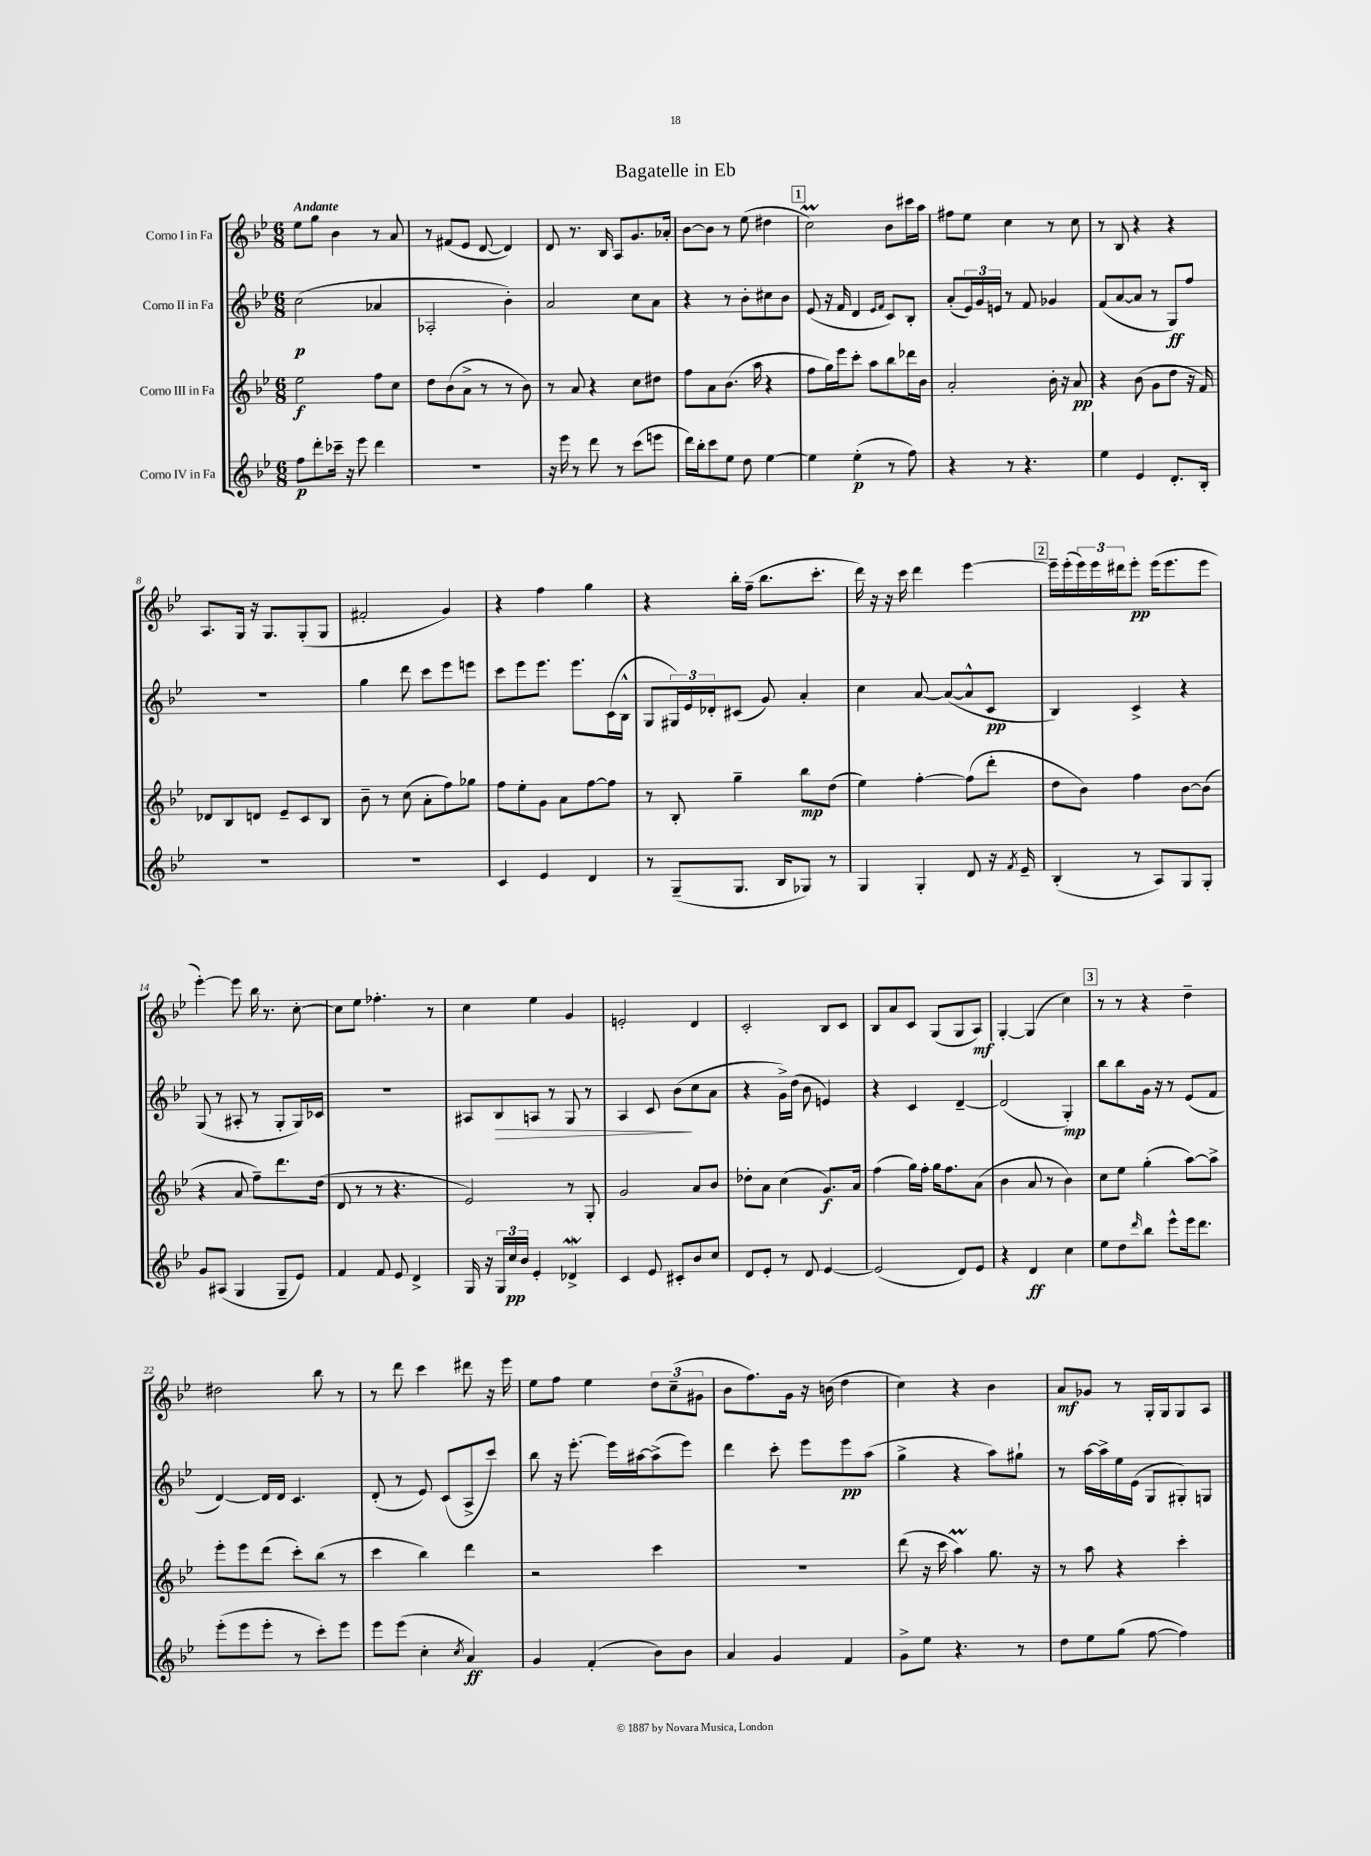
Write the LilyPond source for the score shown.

\header { title = "Bagatelle in Eb" }
<<
\new StaffGroup <<
\new Staff = "s0" \with { instrumentName = "Corno I in Fa" } {
    \clef treble \key bes \major \numericTimeSignature \time 6/8 \tempo "Andante"
    ees''8 g''8 bes'4 r8 a'8 |
    r8 fis'8( ees'8 d'8~ d'4) |
    d'8 r8. bes16 a8 g'8. aes'16-. |
    bes'8~ bes'8 r8 ees''8( dis''4 |
    \mark \markup { \box "1" } c''2\prall) bes'8 cis'''16 a''16 |
    fis''8 ees''8 c''4 r8 c''8 |
    r8 bes8 r4 r4 |
    a8. g16 r16 g8. g8-.( g8 |
    fis'2-. g'4) |
    r4 f''4 g''4 |
    r4 bes''16-. f''16--( bes''8. c'''8.-. |
    d'''16) r16 r16 c'''16 d'''4 ees'''4~ |
    \mark \markup { \box "2" } ees'''16-- ees'''16-.( \tuplet 3/2 { ees'''16) ees'''16 dis'''16 } ees'''8-.\pp ees'''16( ees'''8. ees'''8 |
    ees'''4~-.) ees'''8 bes''16 r8. c''8~-. |
    c''8 ees''8 fes''4.-. r8 |
    c''4 ees''4 g'4 |
    e'2-. d'4 |
    c'2-. bes8 c'8 |
    bes8 a'8 c'8 g8( g8 a8\mf) |
    g4~-. g4( c''4) |
    \mark \markup { \box "3" } r8 r8 r4 d''4-- |
    dis''2 bes''8 r8 |
    r8 d'''8 c'''4 dis'''8 r16 ees'''16 |
    ees''8 f''8 ees''4 \tuplet 3/2 { d''8 c''8--( gis'8 } |
    bes'8 f''8.) g'16 r16 b'16( d''4 |
    c''4) r4 bes'4 |
    a'8\mf ges'8 r8 g16-. g16 g8 a8 \bar "|." |
}
\new Staff = "s1" \with { instrumentName = "Corno II in Fa" } {
    \clef treble \key bes \major \numericTimeSignature \time 6/8
    c''2\p( aes'4 |
    aes2-. bes'4-.) |
    a'2 c''8 a'8 |
    r4 r8 bes'8-. cis''8 bes'8 |
    \mark \markup { \box "1" } ees'8( r16 f'16 d'4 \grace { ees'16 f'16 } c'8) bes8-. |
    a'8-.( \tuplet 3/2 { ees'16) g'16 e'16 } r8 f'8 ges'4 |
    f'8( a'8~ a'8 r8 g8\ff) f''8 |
    R2. |
    g''4 d'''8 c'''8 ees'''8 e'''8 |
    c'''8 ees'''8 ees'''8. ees'''8. c'16( bes16-^ |
    g8 \tuplet 3/2 { gis16) ees'16 des'16-. } cis'8( g'8) a'4-. |
    c''4 a'8~ a'8~( a'8-^ c'8\pp |
    \mark \markup { \box "2" } bes4) c'4-> r4 |
    g8( r8 ais8-. r8 g8-. g16) ces'16 |
    R2. |
    ais8 bes8\> a8 r8 g8 r8 |
    a4 c'8 bes'8\!( c''8 a'8 |
    r4 g'16->) d''16( bes'8 e'4) |
    r4 c'4 d'4~-- |
    d'2( g4-.\mp) |
    \mark \markup { \box "3" } bes''8 bes''8 g'16 r16 r8 ees'8( f'8 |
    d'4~) d'16 d'16 c'4. |
    d'8-.( r8 ees'8) c'8( a8-> c'''8) |
    bes''8 r16 ees'''8.~-. ees'''16 ais''16~ ais''8->( ees'''8) |
    d'''4 c'''8-. ees'''8 ees'''8\pp a''8( |
    g''4-> r4 a''8) gis''8-! |
    r8 a''16~ a''16-> ees''16 ees'16( g8 gis8-.) g8 \bar "|." |
}
\new Staff = "s2" \with { instrumentName = "Corno III in Fa" } {
    \clef treble \key bes \major \numericTimeSignature \time 6/8
    ees''2\f f''8 c''8 |
    d''8 bes'8( a'8-> r8 r8 bes'8) |
    r8 a'8 r4 c''8 dis''8 |
    f''8 a'8 bes'8.( a''16 r4 |
    \mark \markup { \box "1" } f''8 g''16) ees'''16 c'''8-. a''8 bes''8 des'''16 bes'16 |
    a'2-. bes'16-. r16 a'8\pp |
    r4 bes'8( g'8 d''8 r16 f'16) |
    des'8 bes8 d'8 ees'8-- c'8 bes8 |
    bes'8-- r8 c''8( a'8-. f''8) ges''8 |
    f''8 ees''8-. g'8 a'8 f''8~ f''8 |
    r8 bes8-. g''4-- bes''8\mp d''8( |
    ees''4) f''4~-. f''8( d'''8-. |
    \mark \markup { \box "2" } d''8 bes'8) f''4 bes'8~ bes'8( |
    r4 a'8 f''8--) d'''8. d''16( |
    d'8 r8 r8 r4. |
    ees'2) r8 g8-. |
    g'2 a'8 bes'8 |
    des''8-. a'8 c''4( g'8.\f) a'16 |
    f''4( g''16) f''16-. g''16 f''8. a'8( |
    bes'4 a'8 r8 bes'4) |
    \mark \markup { \box "3" } c''8 ees''8 g''4-.( a''8~) a''8-> |
    ees'''8-. ees'''8 d'''8( c'''8-.) bes''8( r8 |
    c'''4 bes''4) d'''4 |
    r2 c'''4 |
    R2. |
    d'''8( r16 c'''16 a''4\prall) g''8. r16 |
    r8 a''8 r4 c'''4-. \bar "|." |
}
\new Staff = "s3" \with { instrumentName = "Corno IV in Fa" } {
    \clef treble \key bes \major \numericTimeSignature \time 6/8
    f''8\p d'''8-. ces'''16-- r16 ees'''8 d'''4 |
    R2. |
    r16 ees'''16 r8 d'''8 r8 c'''8( e'''8 |
    d'''16) bes''16-. c'''8 ees''8 d''8 ees''4~ |
    \mark \markup { \box "1" } ees''4 ees''4-.\p( r8 f''8) |
    r4 r8 r4. |
    ees''4 ees'4 d'8.-. bes16-. |
    R2. |
    R2. |
    c'4 ees'4 d'4 |
    r8 g8--( g8. bes16 ges8) r8 |
    g4 g4-. d'8 r16 \acciaccatura { f'8 } ees'16-- |
    \mark \markup { \box "2" } bes4-.( r8 a8) g8 g8-. |
    g'8 ais8( g4 g8-- ees'8) |
    f'4 f'8 ees'8 d'4-> |
    g16 r16 \tuplet 3/2 { g16 c''16\pp bes'16 } ees'4-. des'4->\mordent |
    c'4 ees'8 cis'8-. bes'8 c''8 |
    d'8 ees'8-. r8 d'8 ees'4~ |
    ees'2( d'8) ees'8 |
    r4 d'4\ff c''4 |
    \mark \markup { \box "3" } ees''8 d''8 \grace { d'''16 } bes''8 ees'''8-^ ees'''16 d'''8. |
    ees'''8-.( ees'''8 ees'''8-. r8 c'''8-.) ees'''8 |
    ees'''8 ees'''8( c''4-. \acciaccatura { c''8 } a'4\ff) |
    g'4 f'4-.( bes'8) bes'8 |
    a'4 g'4 f'4 |
    g'8-> ees''8 r4. r8 |
    d''8 ees''8 g''8( f''8~ f''4) \bar "|." |
}
>>
>>
